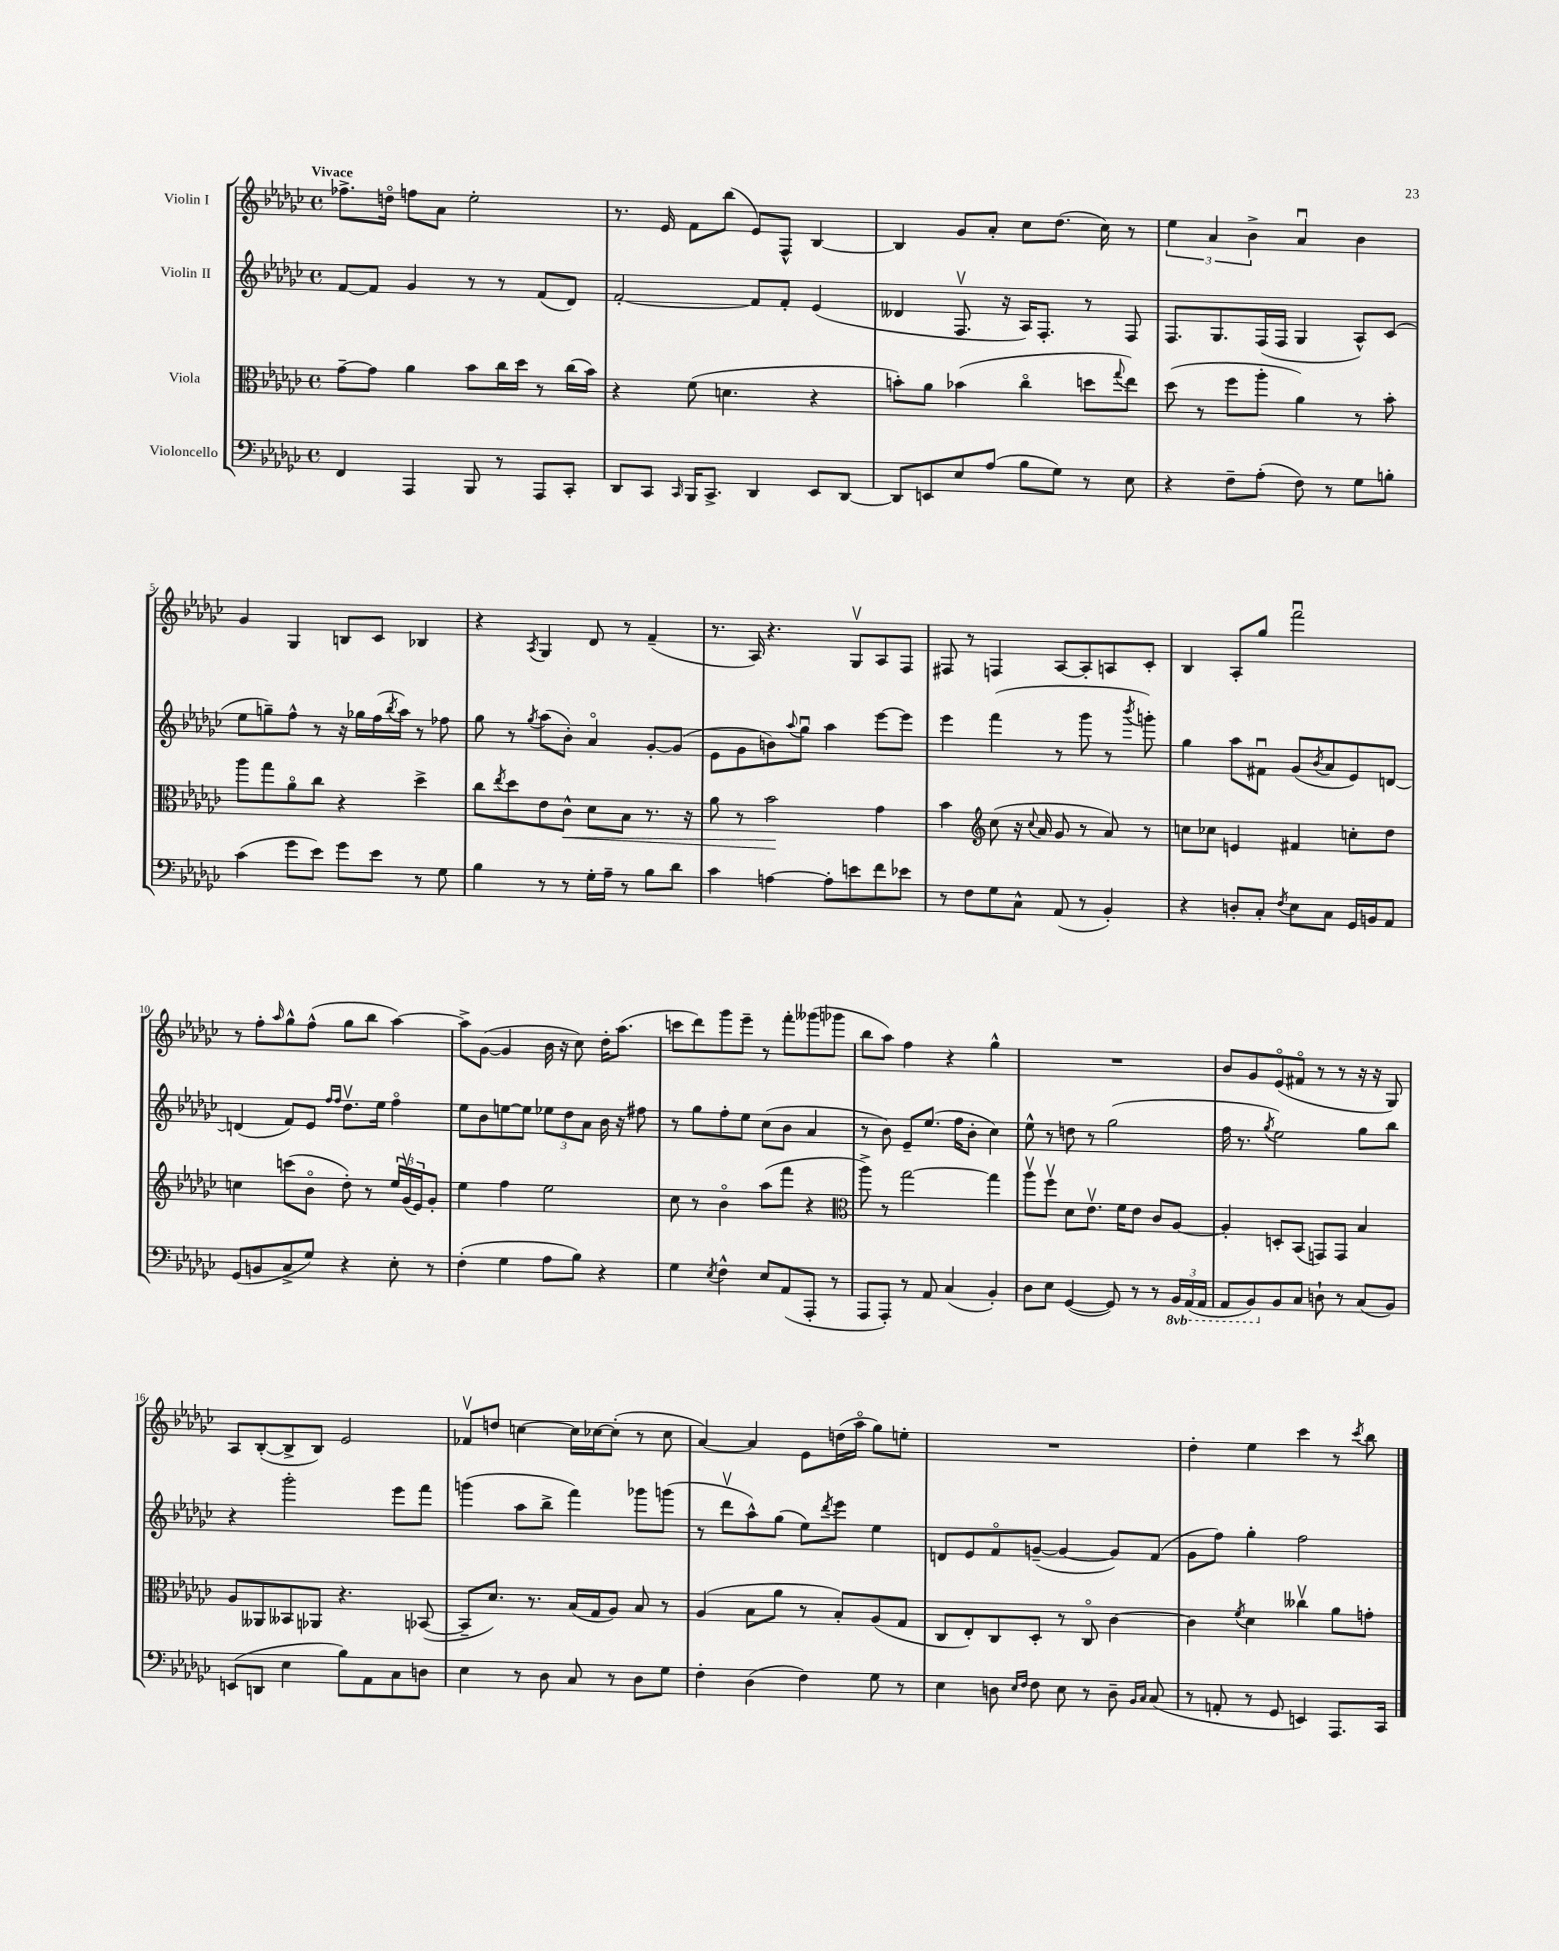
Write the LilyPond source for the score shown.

<<
\new StaffGroup <<
\new Staff = "s0" \with { instrumentName = "Violin I" } {
    \clef treble \key ges \major \defaultTimeSignature \time 4/4 \tempo "Vivace"
    fes''8.-> d''16\flageolet f''8 aes'8 ees''2-. |
    r8. ees'16 f'8 bes''8( ees'8) f8-^ bes4~ |
    bes4 ges'8 aes'8-. ces''8 des''8.( ces''16) r8 |
    \tuplet 3/2 { ees''4 aes'4 bes'4-> } aes'4\downbow bes'4 |
    ges'4 ges4 b8 ces'8 bes4 |
    r4 \acciaccatura { aes8 } ges4 des'8 r8 f'4--( |
    r8. aes16) r4. ges8\upbow aes8 f8 |
    fis8 r8 f4 aes8~ aes8-. a8 ces'8-. |
    bes4 aes8-. ges''8 f'''2\downbow |
    r8 f''8-. \grace { aes''16 } ges''8-^ f''8-^( ges''8 bes''8 aes''4~) |
    aes''8-> ges'8~( ges'4 bes'16 r16 ces''8) des''16-. aes''8.( |
    c'''8 des'''8) ges'''8 ees'''8-- r8 f'''8-. geses'''8( ges'''8 |
    bes''8 aes''8) f''4 r4 ges''4-^ |
    R1 |
    bes'8 ges'8 ees'8\flageolet( fis'8\flageolet r8 r8 r16 r16 ges8) |
    aes8 bes8~-.( bes8-> bes8) ees'2 |
    fes'8\upbow d''8 c''4~ c''16 ces''16~ ces''8-.( r8 ces''8 |
    aes'4~) aes'4 ees'8 d''16( aes''16\flageolet ges''8) e''8-. |
    R1 |
    des''4-. ees''4 ces'''4 r8 \acciaccatura { ces'''8 } bes''8 \bar "|." |
}
\new Staff = "s1" \with { instrumentName = "Violin II" } {
    \clef treble \key ges \major \defaultTimeSignature \time 4/4
    f'8~ f'8 ges'4 r8 r8 f'8( des'8) |
    f'2~-. f'8 f'8-. ees'4( |
    deses'4 f8.\upbow r16 aes16) f8.-. r8 f8 |
    f8. ges8. f16( f16 ges4 aes8-^) ces'8( |
    ees''8 g''8--) f''8-^ r8 r16 ges''16 f''16( \acciaccatura { bes''8 } aes''16) r8 fes''8 |
    ges''8 r8 \acciaccatura { ges''8 } aes''8( bes'8-.) aes'4\flageolet ges'8~-. ges'8( |
    ees'8 ges'8 b'8) \appoggiatura { aes''8 } ges''8\downbow aes''4 ees'''8~ ees'''8 |
    ees'''4 f'''4( r8 ges'''8 r8 \acciaccatura { bes'''8 } g'''8-.) |
    ges''4 aes''8 fis'8\downbow ges'8( \acciaccatura { bes'8 } aes'8 ees'8) d'8~ |
    d'4( f'8) ees'8 \grace { f''16 f''16 } des''8.\upbow ees''16 f''4\flageolet |
    ees''8 bes'8 e''8~ e''8 \tuplet 3/2 { ees''8 des''8 aes'8 } bes'16 r16 fis''8 |
    r8 ges''8 f''8-. ees''8 ces''8( bes'8 aes'4 |
    r8 bes'8) ees'8-- ees''8.( f''16 bes'8-. ces''4) |
    ees''8-^ r8 d''8 r8 ges''2( |
    f''16 r8. \acciaccatura { ges''8 } ees''2) ges''8 bes''8 |
    r4 ges'''2-. ees'''8 f'''8 |
    g'''4( aes''8 bes''8-> f'''4) ges'''8 g'''8( |
    r8 des'''8\upbow aes''8-^) ges''8( ees''8) \acciaccatura { des'''8 } ees'''8 ees''4 |
    d'8 ees'8 f'8\flageolet g'8~--( g'4~ g'8) f'8( |
    ges'8 f''8) ges''4-. f''2 \bar "|." |
}
\new Staff = "s2" \with { instrumentName = "Viola" } {
    \clef alto \key ges \major \defaultTimeSignature \time 4/4
    ges'8~-- ges'8 aes'4 bes'8 ces''16 des''16 r8 ces''16( bes'16) |
    r4 f'8( d'4. r4 |
    b'8-.) aes'8 bes'4( ces''4\flageolet d''8 \appoggiatura { ges''8 } ees''8) |
    des''8( r8 f''8 aes''8-. aes'4) r8 bes'8-. |
    aes''8 ges''8 aes'8\flageolet ces''8 r4 des''4-> |
    ces''8 \acciaccatura { ees''8 } des''8 ees'8 ces'8-^\< des'8 bes8 r8. r16 |
    aes'8 r8 bes'2\! ges'4 |
    bes'4 \clef treble ces''8( r16 \appoggiatura { ces''8 } aes'16 ges'8 r8 aes'8) r8 |
    c''8 ces''8 e'4 fis'4 c''8-. des''8 |
    c''4 c'''8( bes'8\flageolet des''8-.) r8 \tuplet 3/2 { ees''16 ges'16\upbow( ees'16) } ges'8-. |
    ees''4 f''4 ees''2 |
    ces''8 r8 bes'4\flageolet aes''8( f'''8 r4 |
    \clef alto aes''8->) r8 ges''2~ ges''4 |
    aes''8\upbow f''8\upbow des'8 ees'8.\upbow f'16 ees'8 ces'8 aes8~ |
    aes4-. d8-. bes,8( g,8) g,8 bes4 |
    aes8 aeses,8 beses,8 aes,8 r4. bes,8~( |
    bes,8-- des'8.) r8. bes16( ges16 aes8) bes8 r8 |
    aes4( bes8 aes'8 r8 bes8-.) aes8( ges8 |
    ces8 ees8-.) ces8 des8-. r8 ces8\flageolet ces'4~ |
    ces'4 \acciaccatura { f'8 } des'4 ceses''4\upbow aes'8 g'8-. \bar "|." |
}
\new Staff = "s3" \with { instrumentName = "Violoncello" } {
    \clef bass \key ges \major \defaultTimeSignature \time 4/4 \set Staff.ottavationMarkups = #ottavation-simple-ordinals
    f,4 aes,,4 bes,,8 r8 aes,,8 ces,8-. |
    des,8 ces,8 \grace { ces,16 } bes,,16 ces,8.-> des,4 ees,8 des,8~ |
    des,8 e,8 ees8 aes8( bes8 ges8) r8 ees8 |
    r4 f8-- aes8-.( f8) r8 ges8 b8-. |
    ces'4( ges'8 ees'8) ges'8 ees'8 r8 ges8 |
    bes4 r8 r8 ges16-. aes16-- r8 bes8 des'8 |
    ces'4 a4~ a8-. e'8 f'8 ees'8 |
    r8 f8 ges8 ces8-^ aes,8( r8 bes,4-.) |
    r4 d8-. ces8-. \acciaccatura { f8 } ees8 ces8 ges,16 b,16 aes,8 |
    ges,8( b,8 ces8-> ges8) r4 ees8-. r8 |
    f4-.( ges4 aes8 bes8) r4 |
    ges4 \acciaccatura { ees8 } f4-^ ees8 aes,8( aes,,8-. r8 |
    aes,,8 aes,,8-.) r8 aes,8 ces4( bes,4-.) |
    des8 ees8 ges,4~( ges,8) r8 r8 \tuplet 3/2 { \ottava #-1 bes,,16 aes,,16( aes,,16 } |
    aes,,8 bes,,8) \ottava #0 bes,8 ces8 d8-! r8 ces8( bes,8) |
    e,8( d,8 ees4 bes8) aes,8 ces8 d8 |
    ees4 r8 des8 ces8 r8 des8 ges8 |
    f4-. des4( f4) ges8 r8 |
    ees4 d8 \grace { ees16 f16 } f8 ees8 r8 d8-- \grace { bes,16 ces16 } ces8( |
    r8 a,8-. r8 ges,8 e,4) aes,,8. ces,16 \bar "|." |
}
>>
>>
